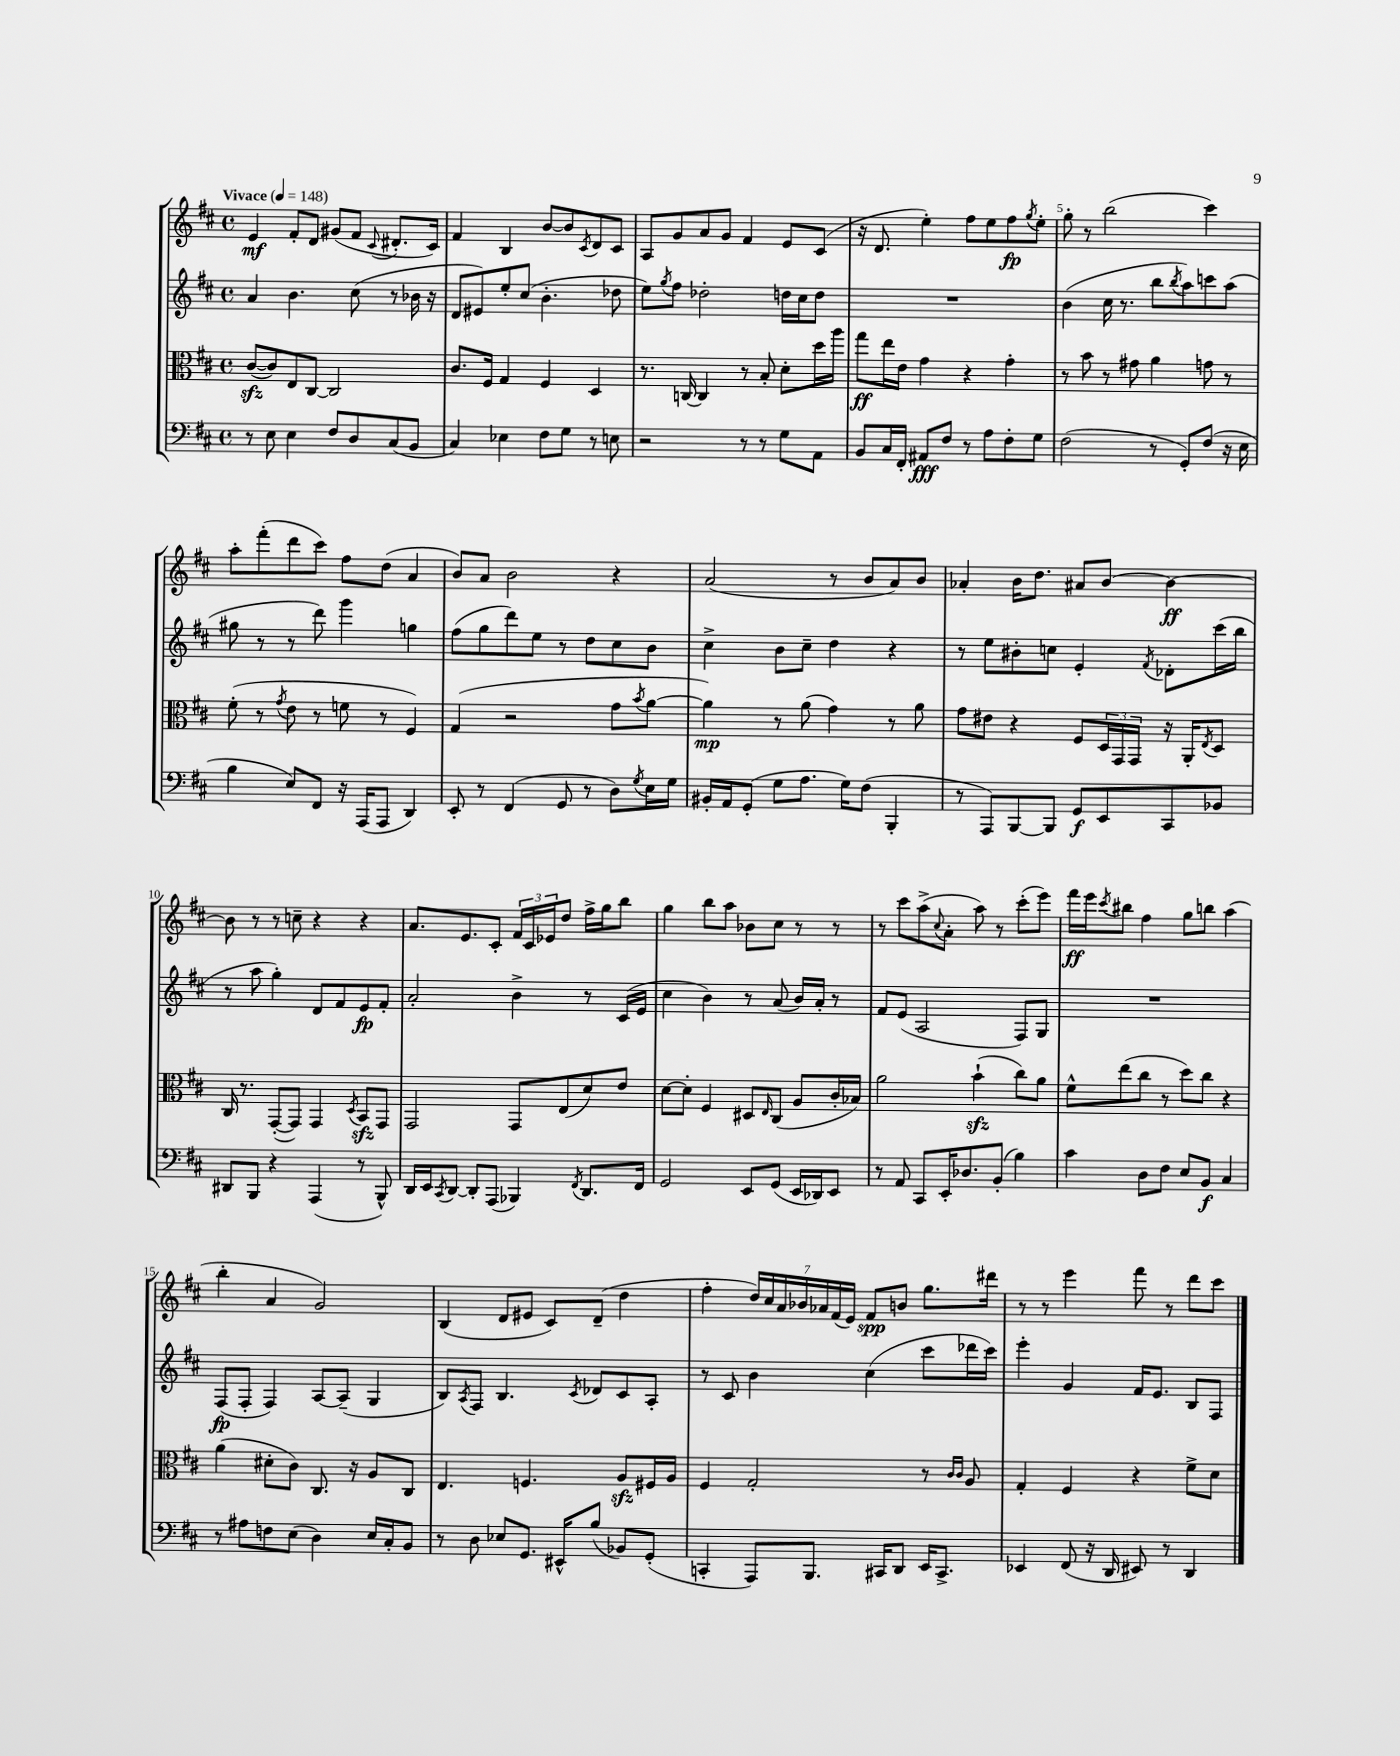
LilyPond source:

<<
\new StaffGroup <<
\new Staff = "s0" {
    \clef treble \key d \major \defaultTimeSignature \time 4/4 \tempo "Vivace" 4 = 148
    e'4\mf fis'8-. d'8 gis'8( fis'8 \appoggiatura { cis'8 } dis'8.-. cis'16) |
    fis'4 b4 b'8~ b'8 \acciaccatura { cis'8 } d'8 cis'8 |
    a8 g'8 a'8 g'8 fis'4 e'8 cis'8( |
    r16 d'8. e''4-.) fis''8 e''8 fis''8\fp \acciaccatura { g''8 } e''8-. |
    g''8-. r8 b''2( cis'''4) |
    a''8-. fis'''8-.( d'''8 cis'''8) fis''8 d''8( a'4 |
    b'8) a'8 b'2 r4 |
    a'2( r8 b'8 a'8) b'8 |
    aes'4-. b'16 d''8. ais'8 b'8~ b'4~\ff |
    b'8 r8 r8 c''8-- r4 r4 |
    a'8. e'8. cis'8-. \tuplet 3/2 { fis'16 cis'16 ees'16 } d''8 fis''16-> g''16 b''8 |
    g''4 b''8 a''8 bes'8 cis''8 r8 r8 |
    r8 cis'''8 a''8->( \appoggiatura { cis''8 } a'8-. a''8) r8 cis'''8-.( e'''8) |
    fis'''16\ff e'''16 \acciaccatura { cis'''8 } bis''8 fis''4 g''8 b''8 a''4( |
    b''4-. a'4 g'2) |
    b4( d'8 eis'8 cis'8) d'8--( d''4 |
    fis''4-. \tuplet 7/4 { d''16) cis''16 a'16 bes'16 aes'16 fis'16( e'16) } fis'8\spp b'8 g''8. dis'''16 |
    r8 r8 e'''4 fis'''8 r8 d'''8 cis'''8 \bar "|." |
}
\new Staff = "s1" {
    \clef treble \key d \major \defaultTimeSignature \time 4/4
    a'4 b'4. cis''8( r8 bes'16 r16 |
    d'8 eis'8) e''8-. cis''8( b'4.-. des''8 |
    e''8) \acciaccatura { g''8 } fis''8 des''2-. d''16 cis''16 d''8 |
    R1 |
    b'4( cis''16 r8. b''8 \acciaccatura { b''8 } a''8) c'''8 a''8( |
    gis''8 r8 r8 d'''8) g'''4 g''4 |
    fis''8( g''8 d'''8) e''8 r8 d''8 cis''8 b'8 |
    cis''4-> b'8 cis''8-- d''4 r4 |
    r8 e''8 bis'8-. c''8 e'4-. \acciaccatura { fis'8 } des'8-. cis'''16( b''16 |
    r8 a''8 g''4-.) d'8 fis'8 e'8\fp fis'8-. |
    a'2-. b'4-> r8 cis'16( e'16 |
    cis''4 b'4) r8 a'8( b'16) a'16-. r8 |
    fis'8 e'8( a2 fis8) g8 |
    R1 |
    fis8\fp( fis8-. fis4) a8~ a8--( g4 |
    b8) \acciaccatura { a8 } fis8 b4. \acciaccatura { cis'8 } des'8 cis'8 a8-. |
    r8 cis'8 b'4 cis''4( cis'''8 des'''16 cis'''16) |
    e'''4-. g'4 fis'16 e'8. b8 fis8 \bar "|." |
}
\new Staff = "s2" {
    \clef alto \key d \major \defaultTimeSignature \time 4/4
    cis'8~\sfz( cis'8) e8 cis8~ cis2 |
    cis'8. fis16 g4 fis4 d4 |
    r8. c16~ c4 r8 b8-. d'8-. d''16 a''16 |
    g''8\ff e''16 e'16 g'4 r4 g'4-. |
    r8 b'8 r8 gis'8 a'4 g'8 r8 |
    fis'8-.( r8 \acciaccatura { g'8 } e'8 r8 f'8 r8 fis4) |
    g4( r2 g'8 \acciaccatura { b'8 } a'8~ |
    a'4\mp) r8 a'8( g'4) r8 a'8 |
    g'8 eis'8 r4 fis8 \tuplet 3/2 { d16 g,16 g,16 } r16 a,16-. \acciaccatura { e8 } d8 |
    cis16 r8. g,8~-.( g,8) g,4 \acciaccatura { d8 } b,8\sfz g,8 |
    g,2 g,8 e8( d'8) e'8 |
    d'8~ d'8-. fis4 dis8 \grace { e16 } cis8( a8 cis'16-. bes16) |
    a'2 b'4-!\sfz( cis''8) a'8 |
    fis'8-^ e''8( cis''8 r8 d''8) cis''8 r4 |
    a'4( dis'8-. cis'8) cis8. r16 a8 cis8 |
    e4. f4. a8\sfz fis16 a16 |
    fis4 g2-. r8 \grace { cis'16 cis'16 } a8 |
    g4-. fis4 r4 fis'8-> d'8 \bar "|." |
}
\new Staff = "s3" {
    \clef bass \key d \major \defaultTimeSignature \time 4/4
    r8 e8 e4 fis8 d8 cis8( b,8 |
    cis4) ees4 fis8 g8 r8 e8 |
    r2 r8 r8 g8 a,8 |
    b,8 cis16 fis,16-. ais,8\fff fis8 r8 a8 fis8-. g8 |
    fis2( r8 g,8-.) fis8( r16 e16 |
    b4 e8) fis,8 r16 a,,16( a,,8 d,4) |
    e,8-. r8 fis,4( g,8 r8 d8) \acciaccatura { g8 } e16 g16 |
    bis,16-. a,16 g,8-.( g8 a8. g16) fis8( b,,4-. |
    r8 a,,8) b,,8~ b,,8 g,8\f e,8 cis,8 bes,8 |
    dis,8 b,,8 r4 a,,4( r8 b,,8-^) |
    d,16 e,16 \acciaccatura { cis,8 } d,8~ d,8-. a,,8( bes,,4) \acciaccatura { fis,8 } d,8. fis,16 |
    g,2 e,8 g,8( e,16 des,16) e,8 |
    r8 a,8 cis,8 e,16-. des8. b,8-.( b4) |
    cis'4 d8 fis8 e8 b,8\f cis4 |
    r8 ais8 f8 e8( d4) e16 cis16-. b,8 |
    r8 d8 ees8 g,8. eis,16-^ b8( bes,8) g,8-.( |
    c,4-. a,,8) b,,8. cis,16 d,8 e,16 cis,8.-> |
    ees,4 fis,8( r16 d,16 eis,8) r8 d,4 \bar "|." |
}
>>
>>
\layout { \context { \Score \override BarNumber.break-visibility = ##(#f #t #t) barNumberVisibility = #(every-nth-bar-number-visible 5) } }
